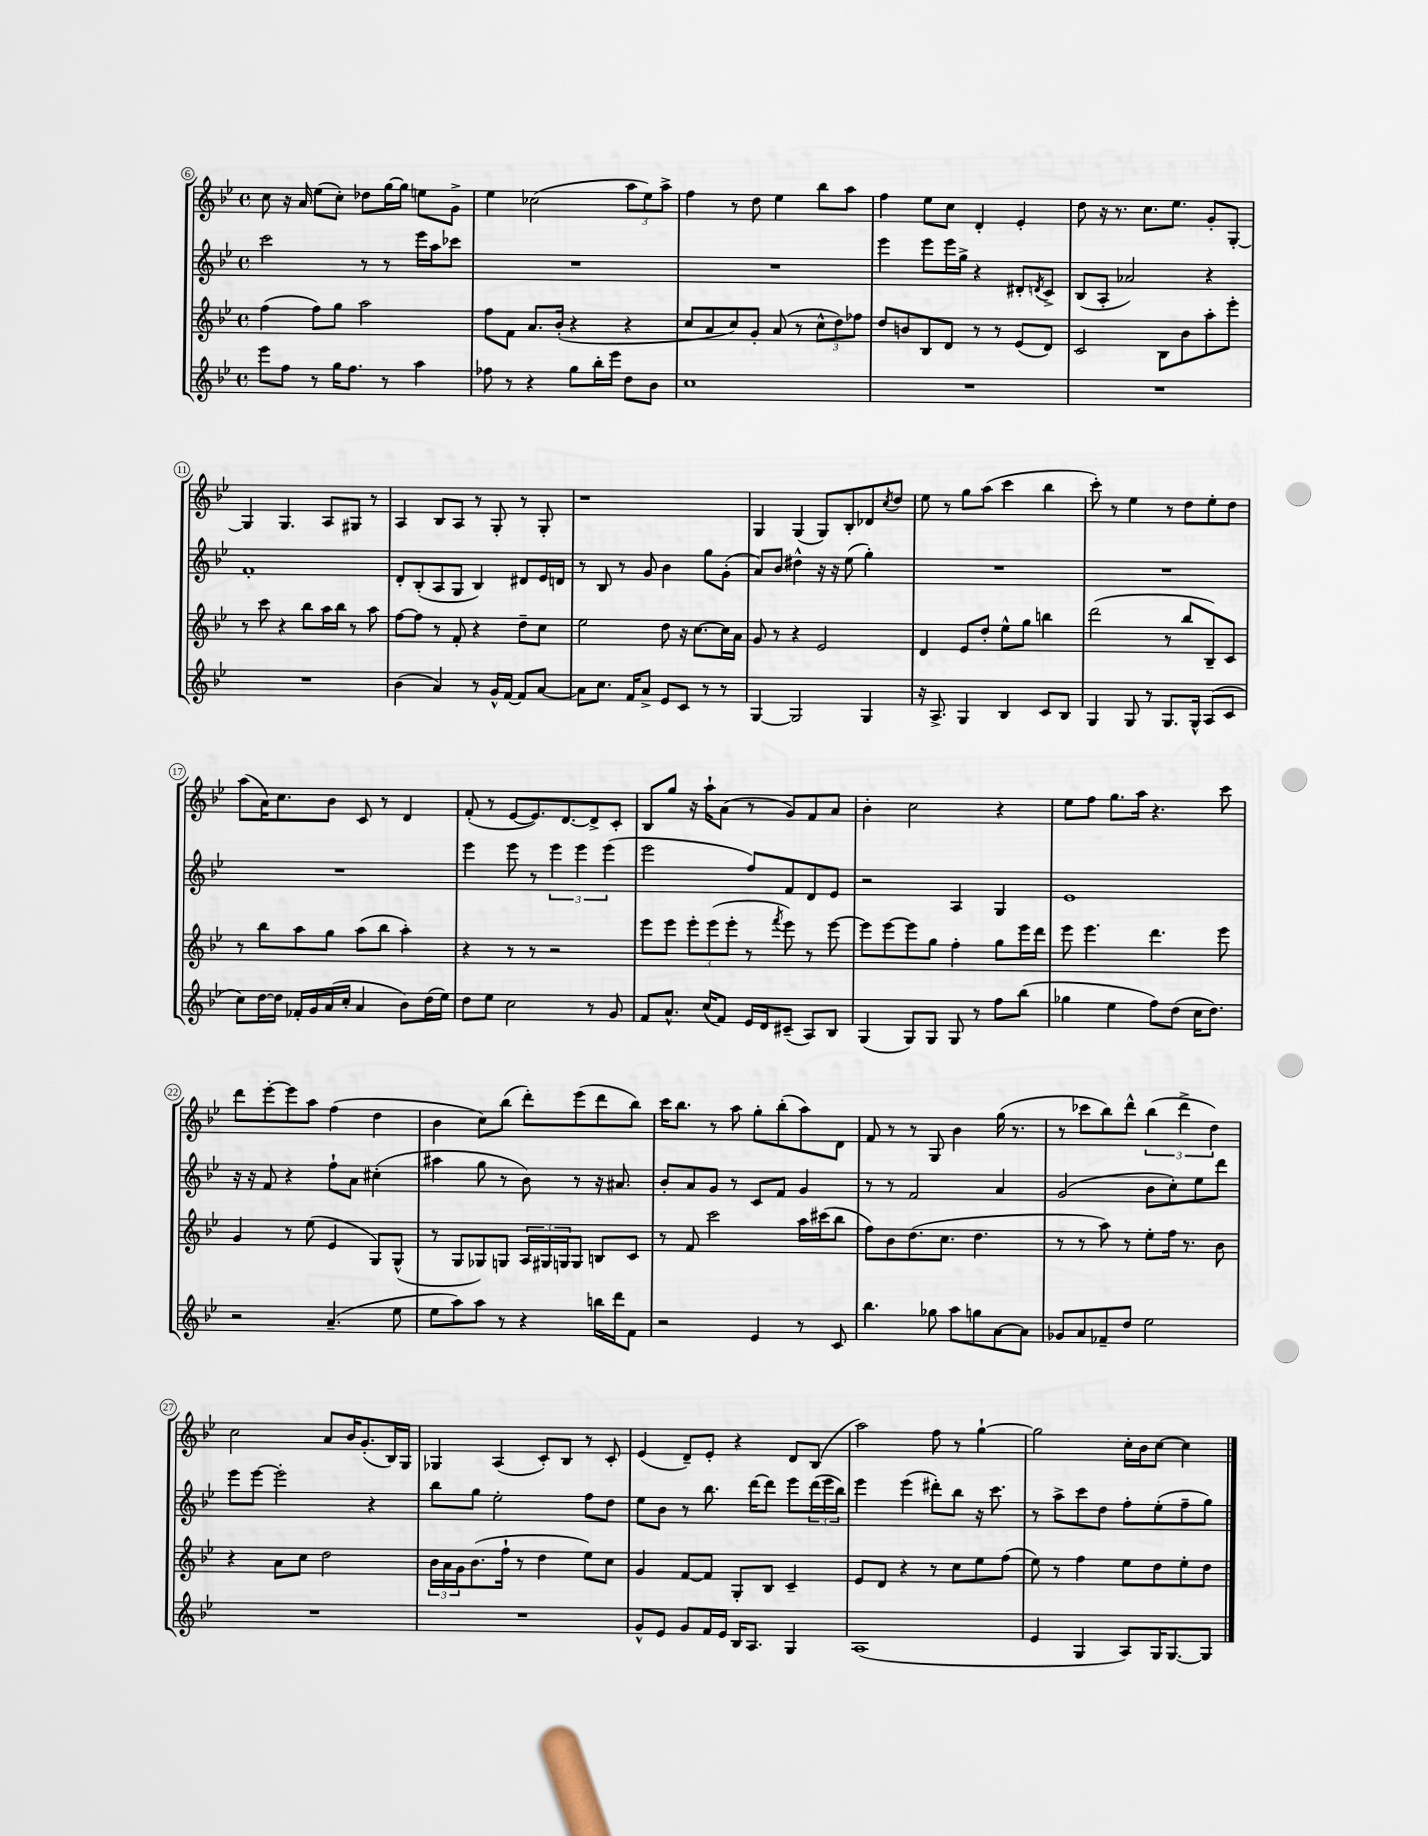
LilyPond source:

<<
\new StaffGroup <<
\new Staff = "s0" {
    \clef treble \key bes \major \defaultTimeSignature \time 4/4
    c''8 r16 a'16 ees''8( c''8-.) des''8 g''16~ g''16 e''8 g'8-> |
    ees''4 ces''2( \tuplet 3/2 { a''8 ees''8) a''8-> } |
    f''4 r8 d''8 ees''4 bes''8 a''8 |
    f''4 ees''8 c''8 d'4-. ees'4-. |
    d''8 r16 r8. c''8. ees''8. g'8-. g8~-. |
    g4 g4. a8 gis8 r8 |
    a4 bes8 a8 r8 g8-. r8 g8-. |
    r1 |
    g4 g4( g8) bes8-. des'8 \acciaccatura { c''8 } d''8 |
    ees''8 r8 g''8 a''8( c'''4 bes''4 |
    c'''8-.) r8 ees''4 r8 d''8 ees''8-. d''8 |
    a''8( a'16) c''8. bes'8 c'8 r8 d'4 |
    f'8-.( r8 ees'8~ ees'8.) d'8.~ d'8-> c'8-. |
    bes8 g''8 r16 a''16-! a'8( r8 g'8) f'8 a'8 |
    bes'4-. c''2 r4 |
    ees''8 f''8 g''8. a''16 r4. c'''8 |
    d'''8 ees'''8~-. ees'''8 a''8 f''4( d''4 |
    bes'4 c''8) bes''8( d'''8-.) ees'''8( d'''8 bes''8) |
    c'''16 bes''8. r8 a''8 g''8-. bes''8-.( a''8) d'8 |
    f'8 r8 r8 g8 bes'4 g''16( r8. |
    r8 ces'''8 bes''8) d'''8-^ \tuplet 3/2 { bes''4( d'''4-> d''4) } |
    c''2 a'8 bes'16 g'8.-.( bes16) g16 |
    ges4 a4( c'8-.) bes8 r8 c'8-. |
    ees'4( d'8--) ees'8-. r4 d'8 bes8( |
    a''2) f''8 r8 g''4~-! |
    g''2 c''16-. bes'16 c''8~ c''4 \bar "|." |
}
\new Staff = "s1" {
    \clef treble \key bes \major \defaultTimeSignature \time 4/4
    c'''2 r8 r8 ees'''16 a''16 ces'''8 |
    R1 |
    R1 |
    ees'''4 ees'''8 ees'''16 g''16-> r4 dis'8-. \acciaccatura { d'8 } c'8-> |
    bes8( a8-. aes'2) r4 |
    f'1-. |
    d'8-. bes8-.( a8 g8 bes4) dis'8 ees'16 d'16 |
    r8 bes8 r8 g'8 bes'4 g''8 g'8-.( |
    a'8) bes'8 dis''4-^ r16 r16 ees''8( g''4-.) |
    R1 |
    R1 |
    R1 |
    ees'''4 ees'''8 r8 \tuplet 3/2 { ees'''4 ees'''4 ees'''4( } |
    ees'''2 f''8) f'8 d'8 ees'8 |
    r2 a4 g4 |
    ees'1 |
    r16 r16 f'8 r4 f''8-! a'8 cis''4-.( |
    ais''4 g''8 r8 bes'8) r8 r16 ais'8. |
    bes'8-. a'8 g'8 r8 c'8 f'8 g'4 |
    r8 r8 f'2 a'4 |
    g'2( bes'8 c''8-.) ees''8 d'''8 |
    ees'''8 ees'''8~ ees'''2-. r4 |
    bes''8 g''8 ees''2-. f''8 d''8 |
    ees''8 bes'8 r8 bes''8. d'''16~ d'''8 ees'''8 \tuplet 3/2 { d'''16( ees'''16 bes''16) } |
    ees'''4 ees'''4( dis'''8-.) bes''8 r16 c'''8. |
    r8 a''8-> c'''8 d''8 f''8-. ees''8-.( f''8-- g''8) \bar "|." |
}
\new Staff = "s2" {
    \clef treble \key bes \major \defaultTimeSignature \time 4/4
    f''4( f''8) g''8 a''2 |
    f''8 f'8 a'8. bes'16-.( r4 r4 |
    c''8 a'8 c''8) g'8-. a'8( r8 \tuplet 3/2 { c''8-^ d''8) fes''8 } |
    d''8 b'8 bes8 d'8 r8 r8 ees'8( d'8) |
    c'2 bes8 bes'8 a''8-. ees'''8-. |
    r8 c'''8 r4 bes''8 a''16 bes''16 r8 a''8 |
    f''8~ f''8 r8 f'8-. r4 d''8-- c''8 |
    ees''2 d''8 r16 c''8.~ c''16 a'16 |
    g'8 r8 r4 ees'2 |
    d'4 ees'8 d''8-. ees''8-^ g''8 b''4 |
    d'''2( r8 bes''8 bes8--) c'8 |
    r8 bes''8 a''8 g''8 a''8( bes''8 a''4-.) |
    r4 r8 r8 r2 |
    ees'''8 ees'''8 \tuplet 3/2 { ees'''8-. ees'''8( ees'''8-. } r8 \acciaccatura { f'''8 } ees'''8) r8 ees'''8~ |
    ees'''8 ees'''8~ ees'''8 g''8 f''4-. g''8 ees'''16 d'''16 |
    ees'''8 ees'''4. d'''4. ees'''8 |
    g'4 r8 ees''8( ees'4 g8) g8-^( |
    r8 g8 ges8) g8 \tuplet 3/2 { a16 gis16 g16 } g8 b8 c'8 |
    r8 f'8 c'''2 a''16 cis'''16( bes''8 |
    f''8) bes'8 d''8.( c''8. d''4. |
    r8 r8 a''8) r8 ees''8-. f''16 r8. bes'8 |
    r4 a'8 c''8 d''2 |
    \tuplet 3/2 { bes'16 a'16 g'16 } bes'8.( f''16-! r8 d''4 ees''8) c''8 |
    g'4 f'8~ f'8 g8-. bes8 c'4-- |
    ees'8 d'8 r4 r8 c''8 ees''8 f''8( |
    ees''8) r8 f''4 ees''8 d''8 ees''8-. d''8 \bar "|." |
}
\new Staff = "s3" {
    \clef treble \key bes \major \defaultTimeSignature \time 4/4
    ees'''8 f''8 r8 g''16 f''8. r8 a''4 |
    fes''8 r8 r4 g''8 bes''16-. ees'''16 d''8 bes'8 |
    c''1 |
    R1 |
    R1 |
    R1 |
    bes'4( a'4) r8 g'16-^ f'16~ f'8 a'8~ |
    a'8 c''8. f'16 a'8-> ees'8 c'8 r8 r8 |
    g4~ g2 g4 |
    r16 a8.-> g4 bes4 c'8 bes8 |
    g4 g8 r8 g8. g16-^ a8( c'8 |
    c''8) d''16~ d''16 fes'16-. g'16 a'16( c''16-. a'4 bes'8) d''16( ees''16) |
    d''8 ees''8 c''2 r8 g'8 |
    f'8 a'8.-^ c''16( f'8) ees'16 d'16 cis'8--( a8) bes8 |
    g4( g8) g8 g8 r8 f''8 bes''8( |
    ges''4 ees''4 f''8) d''8( c''16 d''8.) |
    r2 a'4.--( ees''8 |
    ees''8 a''8) a''8 r8 r4 b''16 d'''16 f'8 |
    r2 ees'4 r8 c'8 |
    bes''4. ges''8 a''8 g''8 a'8~ a'8 |
    ges'8 a'8 fes'8-- d''8 ees''2 |
    R1 |
    R1 |
    g'8-^ ees'8 g'8 f'16 ees'16 bes16 a8. g4 |
    a1( |
    ees'4 g4 a8) g16 g8.~ g8 \bar "|." |
}
>>
>>
\layout { \context { \Score currentBarNumber = #6 \override BarNumber.stencil = #(make-stencil-circler 0.1 0.3 ly:text-interface::print) } }
